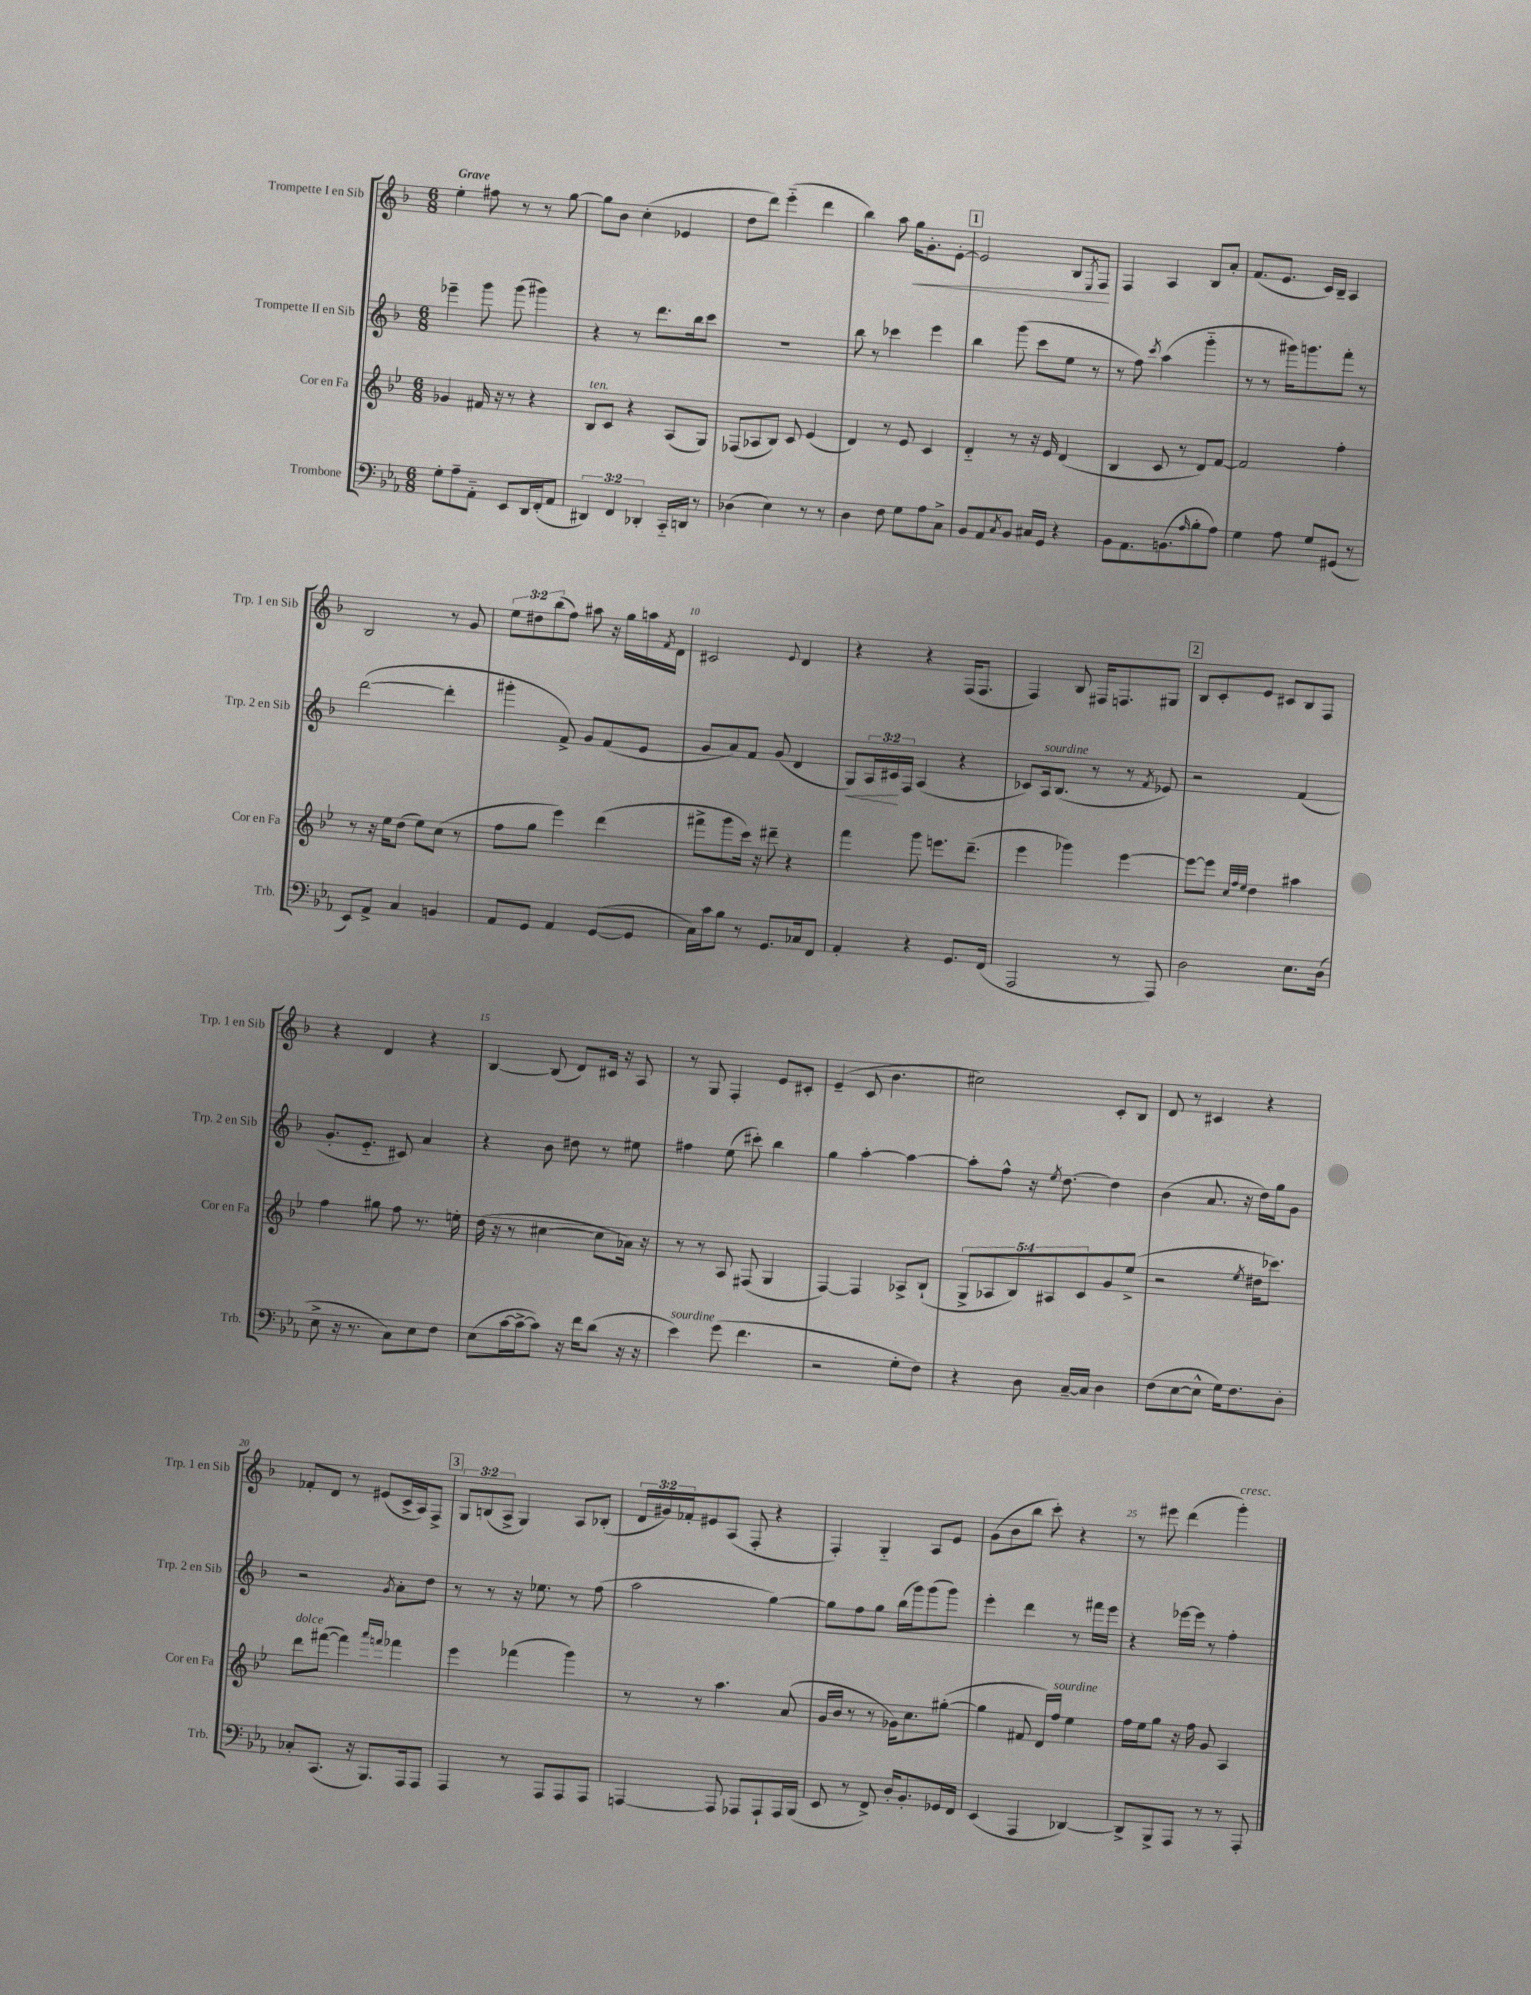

**kern	**kern	**kern	**kern
*staff4	*staff3	*staff2	*staff1
*clefF4	*clefG2	*clefG2	*clefG2
*k[b-e-a-]	*k[b-e-]	*k[b-]	*k[b-]
*M6/8	*M6/8	*M6/8	*M6/8
8G'	4g-	4eee-~	4ee'
8A-~	.	.	.
8AA-'~	16f#	8ggg	8ff#
.	16r	.	.
8EE-	8r	(8ggg	8r
16DD	4r	4ggg#)	8r
(16FF'	.	.	.
8AA-	.	.	[8gg
=	=	=	=
6DD#)	8B-	4r	8gg]
.	8c	.	8b-
6FF	.	.	.
.	4r	8r	(4cc'
6DD-'	.	.	.
.	.	8.ddd	.
16CC'~	(8A	.	4e-
16DD	.	16bb-	.
8r	8G)	8ccc	.
=	=	=	=
(4D-	(8F-	2.r	8dd
.	8A-	.	8ddd)
4E-)	8B-)	.	(4eee'~
.	8c	.	.
8r	(4e-	.	4ddd
8r	.	.	.
=	=	=	=
4D	4d)	8bb-	4bb-)
.	.	8r	.
8F	8r	4ccc-	8aa
8G	8e-	.	16gg
.	.	.	8.g'
8A-	4c	4eee	.
8C^	.	.	[8e'
=	=	=	=
8BB-	4d'~	4bb-	2e]
8AA-	.	.	.
8qC	.	.	.
8BB-	8r	(8ggg	.
16C#	16r	8ccc	.
16GG	16e-	.	.
4r	(4d	8ee	8B-
.	.	.	8qE
.	.	8r	8F
=	=	=	=
8BB-	4B-	8r	4F
8.AA-	.	8ff)	.
.	.	8qccc	.
.	8c	(4aa	4A
(8.BB	.	.	.
.	8r	.	.
16qqA-	.	.	.
8B-'	8d)	4ggg'~	8B-
8A-)	[8f	.	8a'
=	=	=	=
4G	2f]	8r	(8.f
.	.	8r	.
.	.	.	8.e
8A-	.	16ggg#)	.
.	.	8.ggg	.
8G	.	.	16c)
.	.	.	16B-~
(8GG#	4ff'	8fff'	4A
8r	.	8r	.
=	=	=	=
8EE-)	8r	([2ddd	2B-
8AA-^	16r	.	.
.	16ee-	.	.
4C	(8dd	.	.
.	8ee-)	.	.
4BB	(8cc	4ddd']	8r
.	8r	.	8g
=	=	=	=
8AA-	8ff	4ggg#'	12ee
.	.	.	12dd#
8GG	8gg	.	.
.	.	.	(12bb-
4AA-	4eee-)	8f^)	8ff)
.	.	8g	8aa#
([8GG	(4ddd	(8f	16r
.	.	.	16gg
8GG]	.	8e	16aa
.	.	.	8qf
.	.	.	16d
=	=	=	=
16C)	8fff#^	8g	2c#
16c	.	.	.
8B-	8ggg	8a)	.
8r	16ccc)	8f	.
.	16r	.	.
8.GG	8ddd#~	(8g	.
.	.	.	8qqe
.	4r	4d	4d
16C-	.	.	.
8FF	.	.	.
=	=	=	=
4AA-'	4fff	8G)	4r
.	.	24A	.
.	.	24c#	.
.	.	24F	.
4r	8ggg	(4A	4r
.	8.eee	.	.
8.GG	.	4r	(16F
.	(8.ddd~	.	8.F
(16FF	.	.	.
=	=	=	=
2AAA-	4eee-	8c-)	4F)
.	.	16A	.
.	.	(8.B-	.
.	4ggg-)	.	8B-
.	.	8r	16F#
.	.	.	8.F
8r	[4eee-	8r	.
.	.	8qf	.
8AAA-)	.	8e-)	8G#
=	=	=	=
2D	8eee-_	2r	8B-
.	8eee-]	.	8c'
.	32qqcc	.	.
.	32qqff	.	.
.	32qqee-	.	.
.	4dd	.	8e
.	.	.	8c#
8.E-	4aa#	(4f	8B-
.	.	.	8F
(16D	.	.	.
=	=	=	=
8E-^	4ff	8.g'	4r
16r	.	.	.
8.r	.	8.e'~	.
.	8gg#	.	4d
8C)	8ff	8c#)	.
8E-	8.r	4a	4r
8F	.	.	.
.	16ee'	.	.
=	=	=	=
(8E-	(16dd	4r	[4B-
.	16r	.	.
[16c	8r	.	.
16c^_	.	.	.
8c])	[4cc#	8b-	(8B-]
16r	.	8dd#	8d)
16f	.	.	.
(8d	8cc#]	8r	16c#
.	.	.	16r
16r	16a-)	8ee#	8A
16r	16r	.	.
=	=	=	=
4e-)	8r	4ff#	8r
.	8r	.	8G
(8g	8A	(8ee	4F'
4.f	(8F#	8ccc#')	.
.	4G	4bb-	8e
.	.	.	8c#'
=	=	=	=
2r	[4F)	4gg	(4e~
.	4F]	[4aa'	8c
.	.	.	4.b-
8G'	8A-^	4aa_	.
8F)	(8B-`	.	.
=	=	=	=
4r	10G^	8aa']	2cc#)
.	10A-	.	.
.	.	8ff^^	.
.	10B-)	.	.
8D	.	16r	.
.	10A#	.	.
.	.	8qee	.
.	.	[8.dd	.
[16C~	.	.	.
.	10c	.	.
16C]	.	.	.
4D	8g	4dd]	8c'
.	(8ee-^	.	8B-
=	=	=	=
(8F	2r	(4b-	8d
[8E-	.	.	8r
8E-^^]	.	8.a	4c#
16G)	.	.	.
8.F	.	16r	.
.	8qee-	.	.
.	16dd#	16dd)	4r
.	8.ccc-)	16gg	.
8D'	.	8g	.
=	=	=	=
8C-'	8ddd	2r	8f-'
(8.CC	([8fff#	.	8d
.	4fff#])	.	8r
16r	.	.	.
8.BBB-)	.	.	(8e#
.	16qqaaa	.	.
.	16qqfff	8qg	.
.	4fff-	8a'	16c^
16AAA-	.	.	16A)
8AAA-	.	8dd	8F^
=	=	=	=
4AAA-	4eee-	8r	12G
.	.	.	(12B
.	.	8r	.
.	.	.	12A^
8r	(4fff-	16r	4G)
.	.	8.ee-	.
8AAA-	.	.	.
8AAA-	4ggg)	8r	8A
8AAA-	.	(8ff	(8B-'
=	=	=	=
[4AAA	8r	2aa	24d
.	.	.	24g#)
.	.	.	24f-'
.	8r	.	8e#
8AAA]	4.aa	.	(8A
8AAA-	.	.	8F'
8AAA-`	.	[4gg)	4r
16AAA-	(8a	.	.
(16BBB-	.	.	.
=	=	=	=
8EE-	16g	8gg]	4F')
.	16b-	.	.
8r	8r	8ff	.
8FF^)	8r	8gg	4G'~
16D'	16g-)	(16bb-	.
8.BB-'	8.cc	16ggg)	.
.	.	(8ggg	8A
16GG-	([8gg#'	8ggg)	8e
16FF	.	.	.
=	=	=	=
(4EE-	4gg#]	4eee'	(8g
.	.	.	8b-
4AAA-	8f#	4ddd	8bb-
.	16d)	.	8ccc')
.	16ff	.	.
[4DD-)	4ee-	8r	4r
.	.	16fff#	.
.	.	16eee	.
=	=	=	=
8DD-^]	16ff	4r	8r
.	16ee-	.	.
8BBB-^	8gg	.	8eee#
8AAA-	16r	[16eee-	(4ddd
.	16ff	16eee-]	.
8r	8g	8r	.
8r	4A	4ff'	4ggg')
8AAA-'	.	.	.
==	==	==	==
*-	*-	*-	*-
